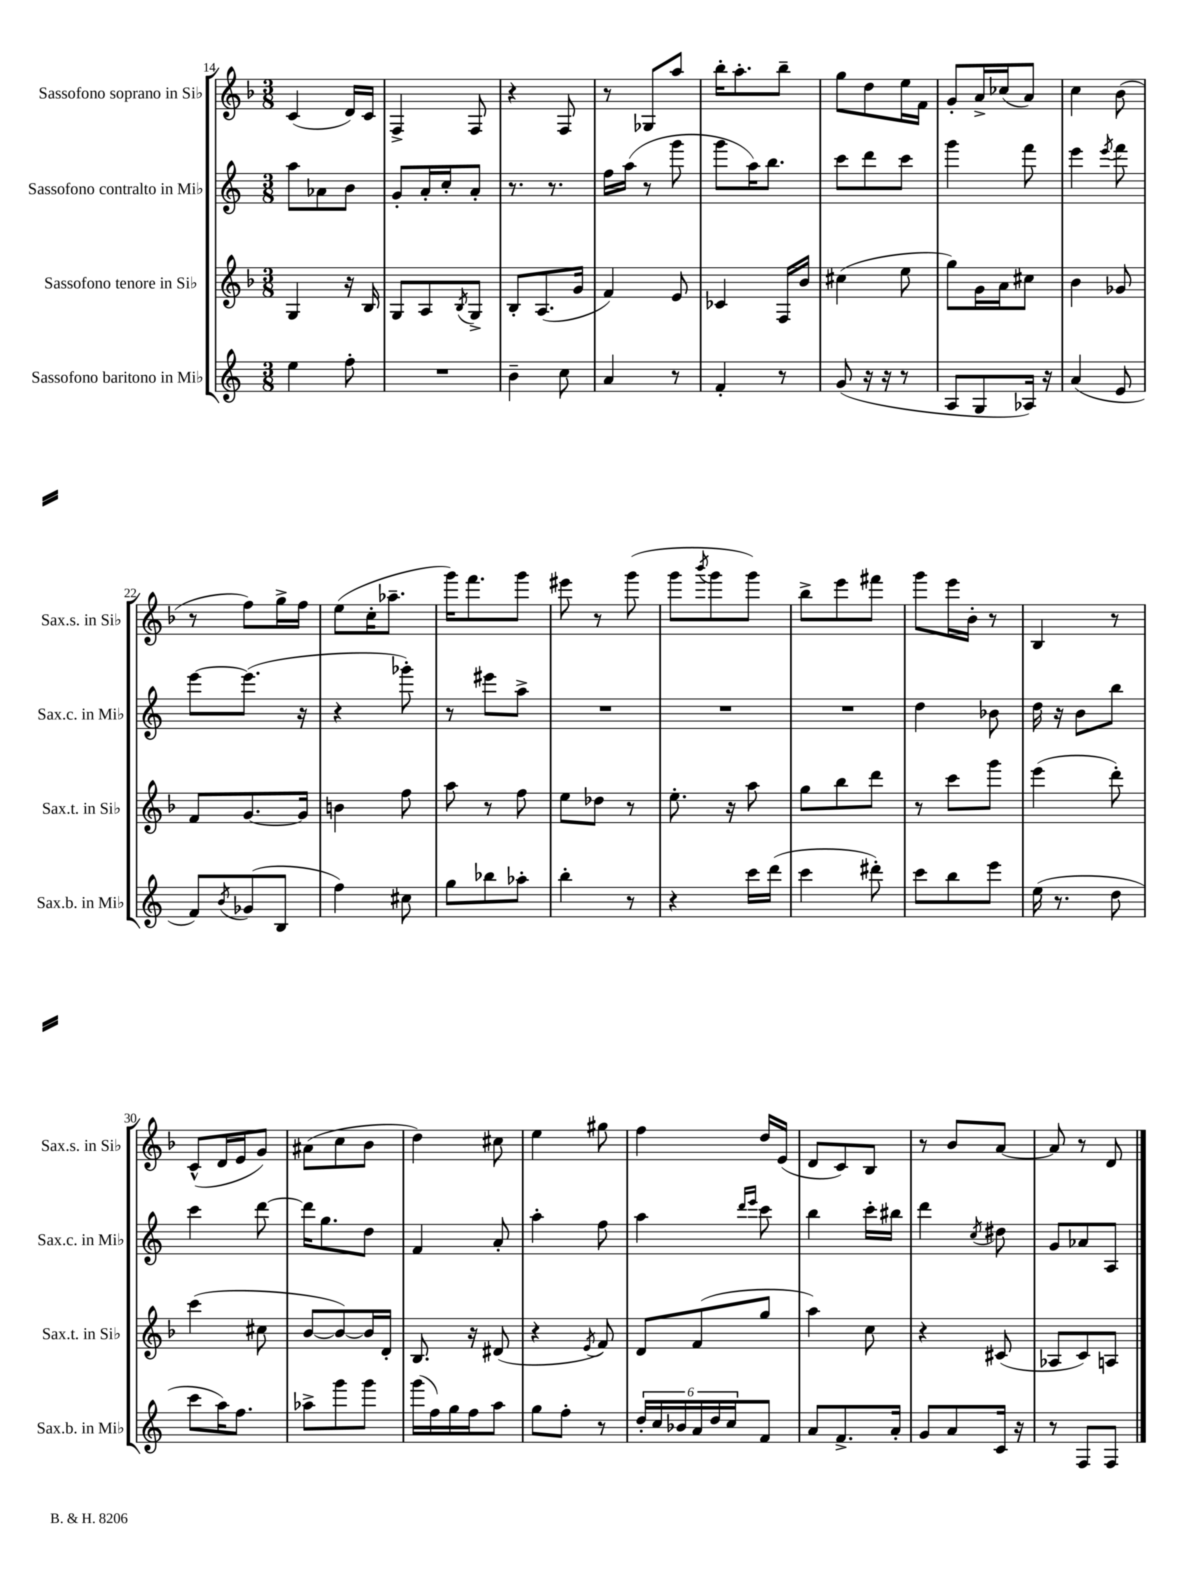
<<
\new StaffGroup <<
\new Staff = "s0" \with { instrumentName = "Sassofono soprano in Sib" shortInstrumentName = "Sax.s. in Sib" } {
    \clef treble \key f \major \numericTimeSignature \time 3/8
    c'4( d'16) c'16 |
    f4-> f8 |
    r4 f8 |
    r8 ges8 a''8 |
    bes''16-. a''8.-. bes''8-- |
    g''8 d''8 e''16 f'16 |
    g'8-. a'16-> ces''16( a'8) |
    c''4 bes'8( |
    r8 f''8) g''16-> f''16 |
    e''8( c''16-. aes''8.-- |
    g'''16) f'''8. g'''8 |
    eis'''8 r8 g'''8( |
    g'''8 \acciaccatura { bes'''8 } g'''8 g'''8) |
    bes''8-> e'''8 fis'''8 |
    g'''8 e'''16 bes'16-. r8 |
    bes4 r8 |
    c'8-^( d'16 e'16 g'8) |
    ais'8( c''8 bes'8 |
    d''4) cis''8 |
    e''4 gis''8 |
    f''4 d''16 e'16( |
    d'8 c'8) bes8 |
    r8 bes'8 a'8~ |
    a'8 r8 d'8 \bar "|." |
}
\new Staff = "s1" \with { instrumentName = "Sassofono contralto in Mib" shortInstrumentName = "Sax.c. in Mib" } {
    \clef treble \key c \major \numericTimeSignature \time 3/8
    a''8 aes'8 b'8 |
    g'8-. a'16-. c''16-. a'8-. |
    r8. r8. |
    f''16 a''16( r8 g'''8 |
    g'''8 a''16) b''8. |
    c'''8 d'''8 c'''8 |
    g'''4 f'''8 |
    e'''4 \acciaccatura { e'''8 } f'''8 |
    e'''8~ e'''8.( r16 |
    r4 ges'''8-.) |
    r8 eis'''8 a''8-> |
    R4. |
    R4. |
    R4. |
    d''4 bes'8 |
    d''16 r16 b'8 b''8 |
    c'''4 d'''8~ |
    d'''16 g''8. d''8 |
    f'4 a'8-. |
    a''4-. f''8 |
    a''4 \grace { d'''16 e'''16 } c'''8 |
    b''4 c'''16-. bis''16 |
    d'''4 \acciaccatura { c''8 } dis''8 |
    g'8 aes'8 a8 \bar "|." |
}
\new Staff = "s2" \with { instrumentName = "Sassofono tenore in Sib" shortInstrumentName = "Sax.t. in Sib" } {
    \clef treble \key f \major \numericTimeSignature \time 3/8
    g4 r16 bes16 |
    g8 a8 \acciaccatura { bes8 } g8-> |
    bes8-. a8.( g'16 |
    f'4) e'8 |
    ces'4 f16 bes'16 |
    cis''4( e''8 |
    g''8) g'16 a'16 cis''8 |
    bes'4 ges'8 |
    f'8 g'8.~ g'16 |
    b'4 f''8 |
    a''8 r8 f''8 |
    e''8 des''8 r8 |
    e''8.-. r16 a''8 |
    g''8 bes''8 d'''8 |
    r8 c'''8 g'''8 |
    e'''4( d'''8-.) |
    c'''4( cis''8 |
    bes'8~ bes'8~) bes'16 d'16-. |
    bes8. r16 dis'8( |
    r4 \acciaccatura { e'8 } f'8) |
    d'8 f'8( g''8 |
    a''4) c''8 |
    r4 cis'8( |
    aes8 c'8) a8 \bar "|." |
}
\new Staff = "s3" \with { instrumentName = "Sassofono baritono in Mib" shortInstrumentName = "Sax.b. in Mib" } {
    \clef treble \key c \major \numericTimeSignature \time 3/8
    e''4 f''8-. |
    R4. |
    b'4-- c''8 |
    a'4 r8 |
    f'4-. r8 |
    g'8( r16 r16 r8 |
    a8 g8 aes16) r16 |
    a'4( e'8 |
    f'8) \acciaccatura { b'8 } ges'8( b8 |
    f''4) cis''8 |
    g''8 bes''8 aes''8-. |
    b''4-. r8 |
    r4 c'''16 d'''16( |
    c'''4 dis'''8-.) |
    c'''8 b''8 e'''8 |
    e''16( r8. d''8 |
    c'''8 a''16) f''8. |
    aes''8-> g'''8 g'''8 |
    g'''16( f''16) g''16 f''16 a''8 |
    g''8 f''8-. r8 |
    \tuplet 6/4 { d''16-. c''16 bes'16 a'16 d''16 c''16 } f'8 |
    a'8 f'8.-> a'16-. |
    g'8 a'8 c'16 r16 |
    r8 f8 f8 \bar "|." |
}
>>
>>
\layout { \context { \Score currentBarNumber = #14 } }
